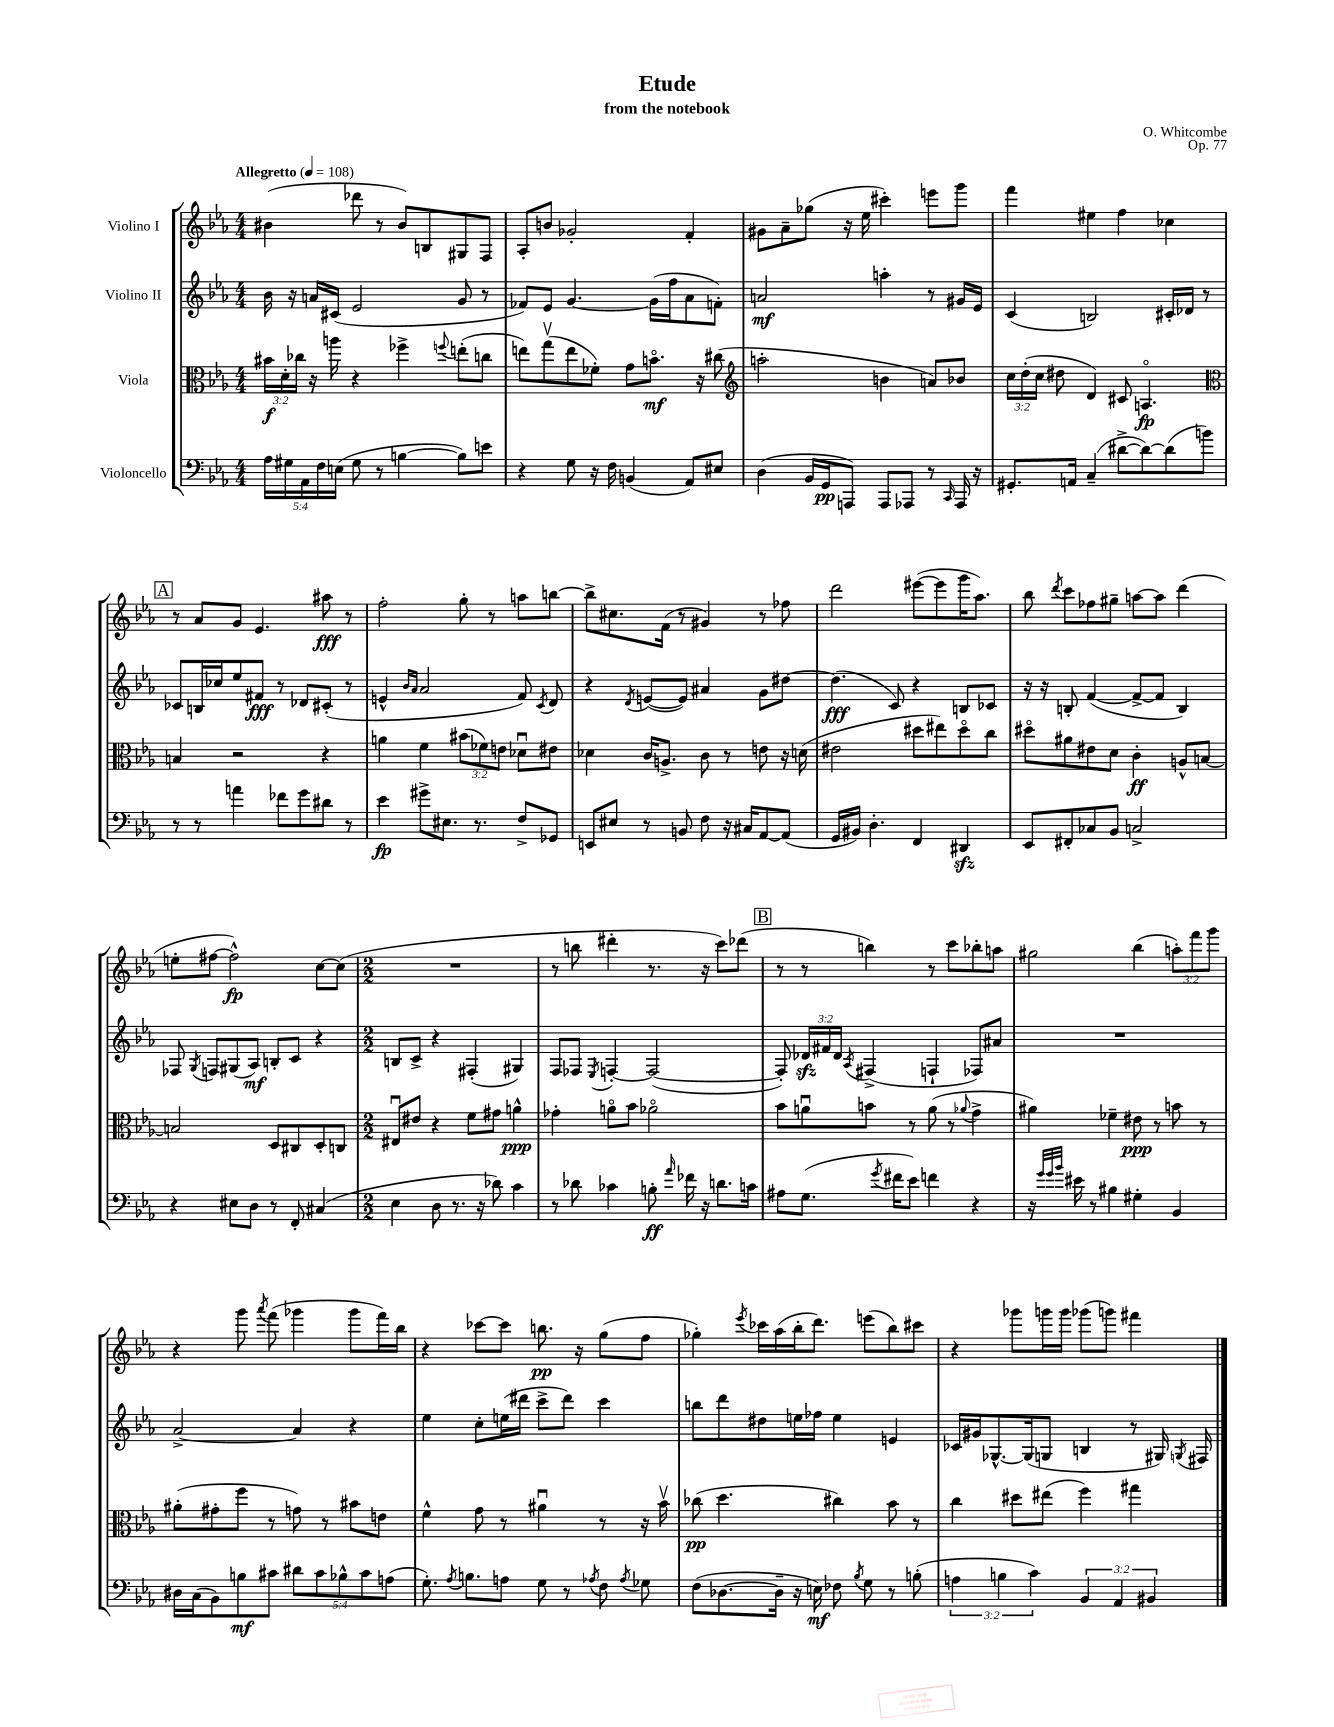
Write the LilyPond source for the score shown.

\header { title = "Etude" composer = "O. Whitcombe" subtitle = "from the notebook" opus = "Op. 77" }
<<
\new StaffGroup <<
\new Staff = "s0" \with { instrumentName = "Violino I" } {
    \clef treble \key ees \major \numericTimeSignature \time 4/4 \override Staff.TupletNumber.text = #tuplet-number::calc-fraction-text \tempo "Allegretto" 4 = 108
    \autoBeamOff bis'4( des'''8 r8 bis'8[) b8 gis8 f8] |
    aes8[-. b'8] ges'2-. f'4-. |
    gis'8[ aes'8-- ges''8]( r16 ees''16 cis'''4-.) e'''8[ g'''8] |
    f'''4 eis''4 f''4 ces''4 |
    \mark \markup { \box "A" } r8 aes'8[ g'8] ees'4. ais''8\fff r8 |
    f''2-. g''8-. r8 a''8[ b''8]~ |
    b''8[-> cis''8. f'16]( r8 gis'4) r8 fes''8 |
    d'''2 eis'''8[~( eis'''8 g'''16 aes''8.]) |
    bes''8 \acciaccatura { d'''8 } c'''8[ fes''8 gis''8]-- a''8[~ a''8] d'''4( |
    e''8[-. fis''8]~ fis''2-^\fp) c''8[~ c''8]( |
    \numericTimeSignature \time 2/2 R1 |
    r8 b''8 dis'''4-. r8. r16 c'''8[) des'''8]( |
    \mark \markup { \box "B" } r8 r8 b''4) r8 c'''8[ bes''8-. a''8] |
    gis''2 bes''4( \tuplet 3/2 { a''8[-.) f'''8 g'''8] } |
    r4 g'''8 \acciaccatura { aes'''8 } f'''8( ges'''4 ges'''8[ f'''16) bes''16] |
    r4 ces'''8[~ ces'''8] b''8.\pp r16 g''8[( f''8] |
    ges''4-.) \acciaccatura { ees'''8 } ces'''16[ aes''16( bes''16-. d'''8.]) e'''8[( bes''8) cis'''8] |
    r4 ges'''8[ g'''16 g'''16] ges'''8[( g'''8]) fis'''4 \bar "|." |
}
\new Staff = "s1" \with { instrumentName = "Violino II" } {
    \clef treble \key ees \major \numericTimeSignature \time 4/4 \override Staff.TupletNumber.text = #tuplet-number::calc-fraction-text
    \autoBeamOff bes'16 r16 a'16[ cis'16]( ees'2 g'8 r8 |
    fes'8[) ees'8] g'4.~ g'16[( f''16 aes'8 f'8]-.) |
    a'2\mf a''4-. r8 gis'16[ ees'16] |
    c'4( b2) cis'16[-. des'16] r8 |
    \mark \markup { \box "A" } ces'8[ b16 ces''16 ees''8 fis'8]\fff r8 des'8[ cis'8]-.( r8 |
    e'4-^ \grace { bes'16[ aes'16] } aes'2 f'8) \acciaccatura { c'8 } d'8 |
    r4 \acciaccatura { d'8 } e'8[~( e'8]) ais'4 g'8[ dis''8]~ |
    dis''4.\fff( c'8) r4 b8[ ces'8] |
    r16 r16 b8-. f'4~( f'8[~-> f'8] b4) |
    fes8 \acciaccatura { g8 } f8[ gis8( aes8]\mf) b8[-. c'8] r4 |
    \numericTimeSignature \time 2/2 b8[ c'8]-> r4 fis4-.( gis4) |
    f8[ fes8] \acciaccatura { ees8 } f4~-. f2~( |
    \mark \markup { \box "B" } f8-.) \tuplet 3/2 { des'16[\sfz fis'16 des'16] } \acciaccatura { aes8 } fis4->( f4-! fes8[) ais'8] |
    R1 |
    aes'2~-> aes'4 r4 |
    ees''4 c''8[-. e''16( dis'''16] c'''8[-> dis'''8]) c'''4 |
    b''8[ d'''8 dis''8 e''16 fes''16] e''4 e'4 |
    ces'16[ gis'16 ges8.~-^ ges16( g8] b4 r8 gis16) \acciaccatura { g8 } fis16 \bar "|." |
}
\new Staff = "s2" \with { instrumentName = "Viola" } {
    \clef alto \key ees \major \numericTimeSignature \time 4/4 \override Staff.TupletNumber.text = #tuplet-number::calc-fraction-text
    \autoBeamOff \tuplet 3/2 { bis'16[\f d'16-. ces''16] } r16 a''16 r4 fes''4-> \appoggiatura { f''8 } e''8[-.( c''8] |
    e''8[) g''8\upbow( e''8 fes'8]-.) g'8[ b'8.]\flageolet\mf r16 cis''8( |
    \clef treble a''2-. b'4 a'8[) bes'8] |
    \tuplet 3/2 { c''16[ d''16-.( c''16] } dis''8 d'4) cis'8 a4.\flageolet\fp |
    \mark \markup { \box "A" } \clef alto b4 r2 r4 |
    a'4 f'4 \tuplet 3/2 { bis'8[( fes'8) e'8] } des'8[\downbow eis'8] |
    des'4 c'16[ a8.]-> c'8 r8 e'8 r16 d'16( |
    eis'2 dis''8[ eis''8) dis''8\flageolet c''8] |
    dis''8[\flageolet ais'8 eis'8 d'8] c'4-.\ff a8[-^ b8]~ |
    b2 d8[ cis8 d8-. c8] |
    \numericTimeSignature \time 2/2 eis8[\downbow eis'8] r4 f'8[ gis'8] a'4-^\ppp |
    ges'4-. a'8[\flageolet bes'8] aes'2\flageolet |
    \mark \markup { \box "B" } bes'8[ a'8\downbow b'8] r8 a'8( r8 \appoggiatura { aes'8 } g'4-> |
    ais'4) fes'4-- eis'8\ppp r8 b'8 r8 |
    ais'8[-.( gis'8-. f''8] r8 g'8) r8 bis'8[ e'8] |
    f'4-^ g'8 r8 ais'4\downbow r8 r16 bes'16\upbow |
    ces''8\pp( d''4. cis''4) bes'8 r8 |
    c''4 dis''8[ eis''8]( f''4) gis''4 \bar "|." |
}
\new Staff = "s3" \with { instrumentName = "Violoncello" } {
    \clef bass \key ees \major \numericTimeSignature \time 4/4 \override Staff.TupletNumber.text = #tuplet-number::calc-fraction-text
    \autoBeamOff \tuplet 5/4 { aes16[ gis16 aes,16 f16 e16]( } gis8 r8 b4~ b8[) e'8] |
    r4 g8 r16 f16 b,4( aes,8[) eis8] |
    d4( bes,16[ g,16\pp a,,8]) a,,8[ aes,,8] r8 \grace { c,16 } aes,,16 r16 |
    gis,8.[-. a,16] c4--( dis'8[~-> dis'8~) dis'8( b'8]) |
    \mark \markup { \box "A" } r8 r8 a'4 fes'8[ g'8 dis'8] r8 |
    ees'4\fp gis'8[-> eis8.] r8. f8[-> ges,8] |
    e,8[ eis8] r8 b,8 f8 r16 cis16[ aes,8~ aes,8]( |
    g,16[ bis,16]) d4.-. f,4 dis,4\sfz |
    ees,8[ fis,8-. ces8 bes,8] c2-> |
    r4 eis8[ d8] r8 f,8-. cis4( |
    \numericTimeSignature \time 2/2 ees4 d8 r8. r16 des'8) c'4 |
    r8 des'8 ces'4 b8-.\ff \grace { aes'16 } fes'16 r16 d'8.[ c'16] |
    \mark \markup { \box "B" } ais8[ g8.]( \acciaccatura { g'8 } fis'16[ ees'8]) f'4 r4 |
    r16 \grace { g'32[ g'32 bes'32] } eis'16 r8 bis4 gis4-. bes,4 |
    dis16[ c16( bes,8) b8\mf cis'8] \tuplet 5/4 { dis'8[ cis'8 bes8-^ cis'8 a8]( } |
    g8.-.) \acciaccatura { aes8 } b8.[ a8] g8 r8 \acciaccatura { aes8 } f8 \acciaccatura { aes8 } ges8 |
    f8[( des8.~ des16]-- r16 e16\mf) fes8 \acciaccatura { bes8 } g8 r8 b8-.( |
    \tuplet 3/2 { a4 b4 c'4) } \tuplet 3/2 { bes,4 aes,4 bis,4 } \bar "|." |
}
>>
>>
\layout { \context { \Score \remove "Bar_number_engraver" } }
